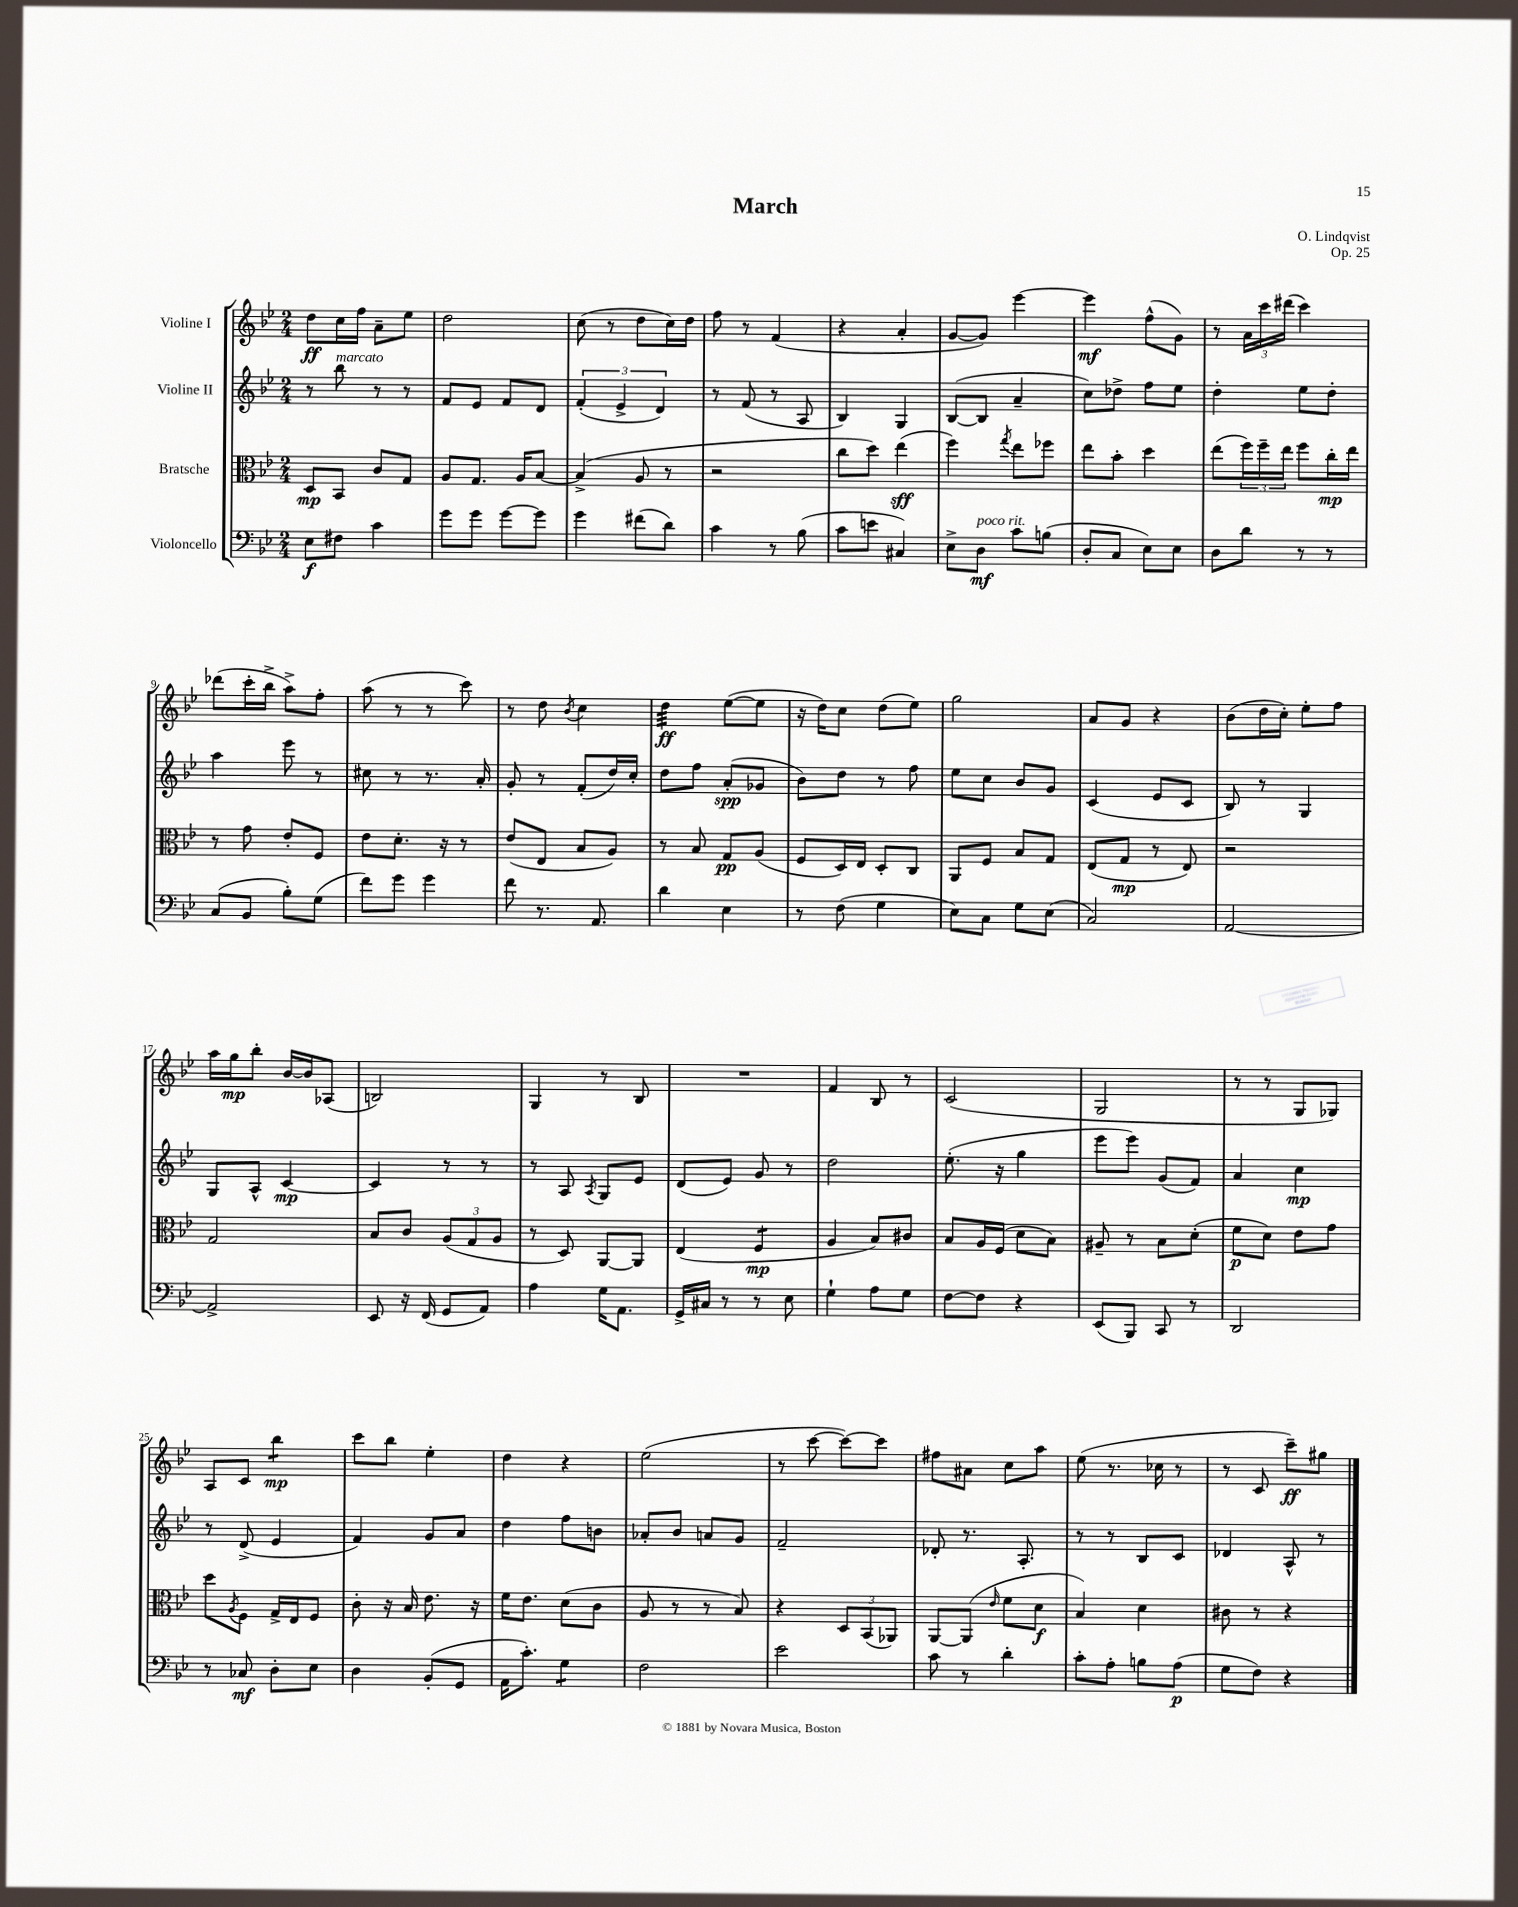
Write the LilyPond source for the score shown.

\header { title = "March" composer = "O. Lindqvist" opus = "Op. 25" }
<<
\new StaffGroup <<
\new Staff = "s0" \with { instrumentName = "Violine I" } {
    \clef treble \key bes \major \numericTimeSignature \time 2/4
    d''8\ff c''16 f''16 a'8-- ees''8 |
    d''2 |
    c''8( r8 d''8 c''16) d''16 |
    f''8 r8 f'4( |
    r4 a'4-. |
    g'8~ g'8) ees'''4~ |
    ees'''4\mf f''8-^( g'8) |
    r8 \tuplet 3/2 { a'16 c'''16 dis'''16( } c'''4) |
    des'''8( c'''16-. bes''16-> a''8->) f''8-. |
    a''8( r8 r8 c'''8) |
    r8 d''8 \acciaccatura { bes'8 } c''4 |
    d''4:32\ff ees''8~( ees''8 |
    r16 d''16) c''8 d''8( ees''8) |
    g''2 |
    a'8 g'8 r4 |
    bes'8( d''16 c''16-.) ees''8-. f''8 |
    a''16 g''16\mp bes''8-. bes'16~ bes'16 aes8( |
    b2) |
    g4 r8 bes8 |
    R2 |
    f'4 bes8 r8 |
    c'2( |
    g2 |
    r8 r8 g8 ges8) |
    a8 c'8 bes''4:8\mp |
    c'''8 bes''8 ees''4-. |
    d''4 r4 |
    ees''2( |
    r8 c'''8~ c'''8~) c'''8 |
    fis''8 ais'8 c''8 a''8 |
    ees''8( r8. ces''16 r8 |
    r8 c'8 c'''8--\ff) gis''8 \bar "|." |
}
\new Staff = "s1" \with { instrumentName = "Violine II" } {
    \clef treble \key bes \major \numericTimeSignature \time 2/4
    r8 bes''8^\markup { \italic "marcato" } r8 r8 |
    f'8 ees'8 f'8 d'8 |
    \tuplet 3/2 { f'4-.( ees'4-> d'4) } |
    r8 f'8( r8 a8 |
    bes4) g4 |
    bes8~( bes8 a'4-- |
    c''8) des''8-> f''8 ees''8 |
    d''4-. ees''8 d''8-. |
    a''4 ees'''8 r8 |
    cis''8 r8 r8. a'16-. |
    g'8-. r8 f'8-.( d''16) c''16-. |
    d''8 f''8 a'8-.\spp( ges'8 |
    bes'8) d''8 r8 f''8 |
    ees''8 c''8 bes'8 g'8 |
    c'4( ees'8 c'8 |
    bes8) r8 g4 |
    g8 a8-^ c'4~\mp |
    c'4 r8 r8 |
    r8 a8 \acciaccatura { a8 } g8 ees'8 |
    d'8( ees'8) g'8 r8 |
    d''2 |
    ees''8.-.( r16 g''4 |
    ees'''8 ees'''8) g'8( f'8) |
    a'4 c''4\mp |
    r8 d'8->( ees'4 |
    f'4) g'8 a'8 |
    d''4 f''8 b'8 |
    aes'8-. bes'8 a'8 g'8 |
    f'2-- |
    des'8-. r8. a8.-. |
    r8 r8 bes8 c'8 |
    des'4 a8-^ r8 \bar "|." |
}
\new Staff = "s2" \with { instrumentName = "Bratsche" } {
    \clef alto \key bes \major \numericTimeSignature \time 2/4
    d8\mp bes,8 c'8 g8 |
    a8 g8. a16 bes8~ |
    bes4->( a8 r8 |
    r2 |
    c''8 d''8) ees''4\sff( |
    f''4) \acciaccatura { g''8 } ees''8 fes''8 |
    ees''8 bes'8-. d''4 |
    ees''8( \tuplet 3/2 { f''16) f''16-- ees''16 } f''8 c''16-.\mp ees''16 |
    r8 g'8 ees'8-. f8 |
    ees'8 d'8.-. r16 r8 |
    ees'8( ees8 bes8 a8) |
    r8 bes8 g8\pp a8( |
    f8 d16) ees16 d8-. c8 |
    a,8 f8 bes8 g8 |
    ees8( g8\mp r8 ees8) |
    r2 |
    g2 |
    bes8 c'8 \tuplet 3/2 { a8( g8 a8 } |
    r8 d8) a,8~ a,8 |
    ees4( f4:8\mp |
    a4 bes8) cis'8 |
    bes8 a16 f16( d'8 bes8) |
    ais8-- r8 bes8 d'8-.( |
    f'8\p d'8) ees'8 g'8 |
    d''8 \acciaccatura { a8 } f8 g16-> ees16 f8 |
    c'8-. r16 bes16 ees'8. r16 |
    f'16 ees'8. d'8( c'8 |
    a8 r8 r8 bes8) |
    r4 \tuplet 3/2 { d8 bes,8( aes,8) } |
    a,8~ a,8( \grace { ees'16 } f'8 d'8\f |
    bes4) d'4 |
    cis'8 r8 r4 \bar "|." |
}
\new Staff = "s3" \with { instrumentName = "Violoncello" } {
    \clef bass \key bes \major \numericTimeSignature \time 2/4
    ees8\f fis8 c'4 |
    g'8 g'8 g'8~ g'8 |
    g'4 fis'8( d'8) |
    c'4 r8 bes8( |
    c'8 e'8 cis4) |
    ees8-> d8\mf^\markup { \italic "poco rit." } c'8 b8( |
    d8-. c8 ees8) ees8 |
    d8 d'8 r8 r8 |
    c8( bes,8 bes8-.) g8( |
    f'8) g'8 g'4 |
    f'8 r8. a,8. |
    d'4 ees4 |
    r8 f8( g4 |
    ees8) c8 g8 ees8( |
    c2) |
    a,2~ |
    a,2-> |
    ees,8 r16 f,16( g,8 a,8) |
    a4 g16 a,8. |
    g,16-> cis16 r8 r8 ees8 |
    g4-! a8 g8 |
    f8~ f8 r4 |
    ees,8( bes,,8) c,8 r8 |
    d,2 |
    r8 ces8\mf d8-. ees8 |
    d4 bes,8-.( g,8 |
    a,16 c'8.-.) g4:8 |
    f2 |
    ees'2 |
    c'8 r8 d'4-. |
    c'8-. a8-. b8 a8\p( |
    g8 f8) r4 \bar "|." |
}
>>
>>
